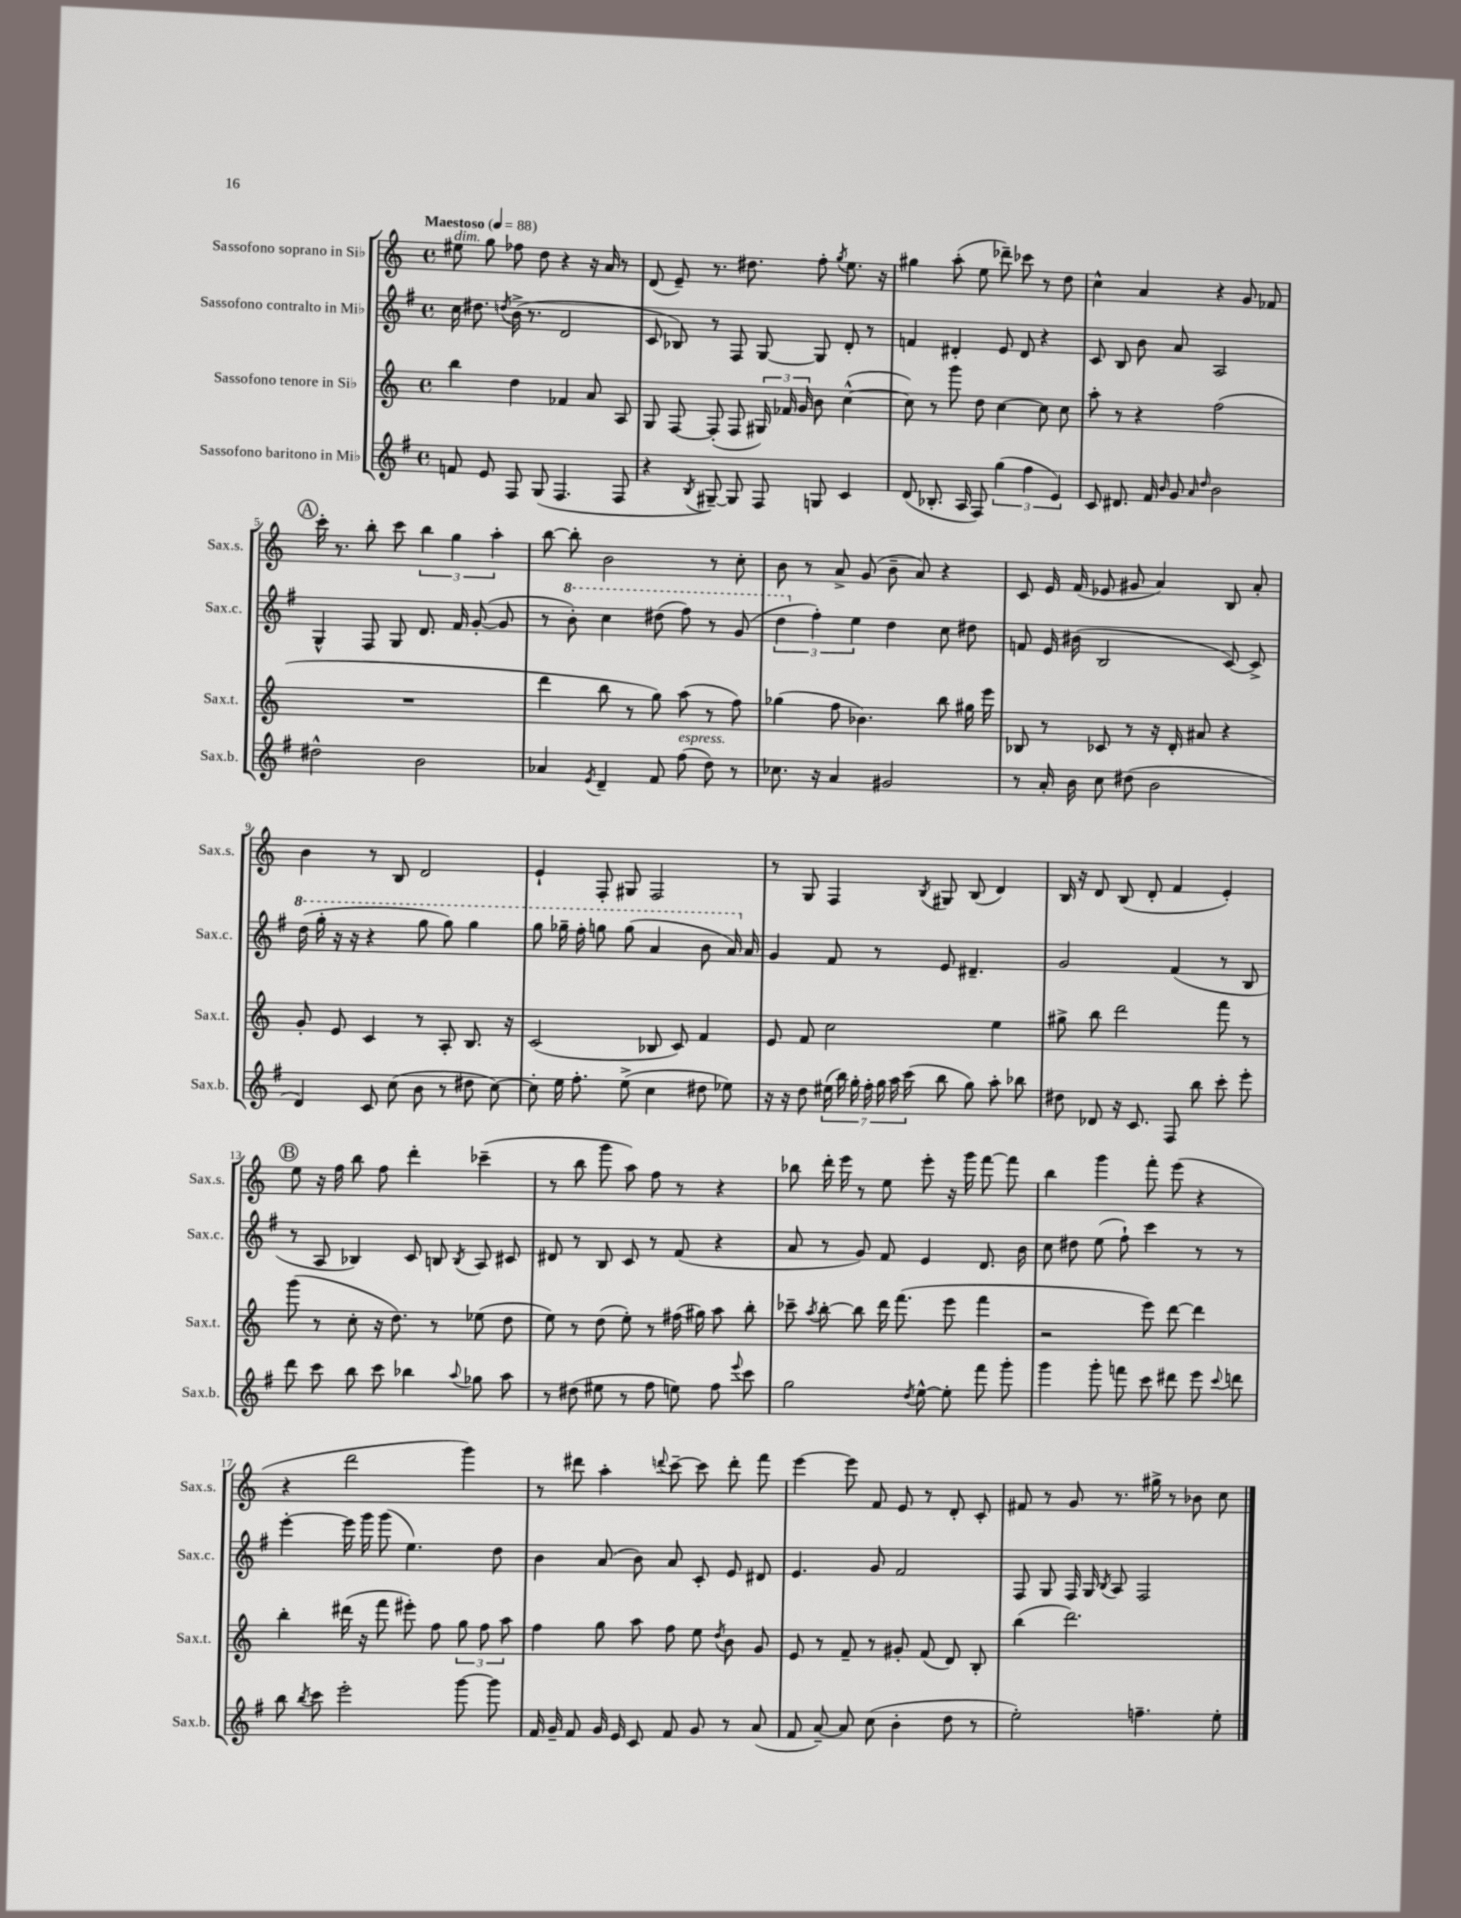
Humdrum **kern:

**kern	**kern	**kern	**kern
*staff4	*staff3	*staff2	*staff1
*clefG2	*clefG2	*clefG2	*clefG2
*k[f#]	*k[]	*k[f#]	*k[]
*M4/4	*M4/4	*M4/4	*M4/4
*met(c)	*met(c)	*met(c)	*met(c)
*MM88	*MM88	*MM88	*MM88
8f/	4bb\	16cc\	8ee#\
.	.	8.dd#\	.
8e/	.	.	8gg\
.	.	8qdd/	.
8F#/	4dd\	(16b^\	8ff-\
.	.	8.r	.
(8G/	.	.	8dd\
4.F#/	4f-/	2d/	4r
.	8a/	.	16r
.	.	.	16a/
8F#/	8A/	.	8r
=	=	=	=
4r	8G/	8c/	(8d/
.	[8F/	8B-/)	8e~/)
8qB/	.	.	.
[8G#~/)	(8F'/]	8r	8.r
8G#/]	8F/	8F#/	.
.	.	.	8.dd#\
8F#/	24G#/)	[8G/	.
.	24f-/	.	.
.	24g/	.	.
8G/	8b\	8G/]	8ff'\
.	.	.	8qgg/
4c/	([4cc^^\	8d'/	8.ee\
.	.	8r	.
.	.	.	16r
=	=	=	=
(8d/	8cc\])	4f/	4gg#\
8.B-'/	8r	.	.
.	8ggg\	4d#'/	(8aa'\
16A/	.	.	.
8F#/)	8dd\	.	8ee\
(6gg\	[4cc\	8e/	8ddd-~\)
.	.	8d#/	8ccc-\
6ff#\	.	.	.
.	8cc\]	4r	8r
6e/)	.	.	.
.	8cc\	.	8dd\
=	=	=	=
8c/	8aa'\	8c/	4cc^^\
8.d#/	8r	8B/	.
.	4r	8b\	4a/
16f#/	.	.	.
16qqb/	.	.	.
8g/	.	8a/	.
16qqa/	.	.	.
16qqdd/	.	.	.
2b\	(2ff\	2A/	4r
.	.	.	8g/
.	.	.	8f-/
=	=	=	=
2dd#^^\	1r	4G^^/	16ccc'\
.	.	.	8.r
.	.	8F#/	8bb'\
.	.	8G/	8ccc\
2b\	.	8.d/	6bb\
.	.	.	6gg\
.	.	16f#/	.
.	.	([8g'/	.
.	.	.	6aa'\
.	.	8g/]	.
=	=	=	=
4a-/	4ddd\	8r	[8bb\
.	.	8bb'\)	8bb'\]
8qe/	.	.	.
4d~/	8bb\	4ccc\	2b\
.	8r	.	.
8f#/	8gg\)	(8ddd#\	.
(8ff#\	(8aa\	8fff#\)	.
8dd\)	8r	8r	8r
8r	8ff\)	(8gg/	8cc'\
=	=	=	=
8.cc-\	(4gg-\	6ddd\	8b\
.	.	.	8r
.	.	6ff#'\)	.
16r	.	.	.
4a/	8ff\	.	8a^/
.	.	6ee\	.
.	4.b-\)	.	(8g/
2g#/	.	4dd\	8b~\
.	.	.	8a/)
.	8bb\	8cc\	4r
.	16gg#\	8dd#\	.
.	16eee\	.	.
=	=	=	=
8r	8B-/	8f/	8c/
16a'/	8r	16e/	16e/
16b\	.	(16b#\	(16f/
8cc\	8c-/	2B/	8e-/
(8dd#\	8r	.	8g#/
2b\	16r	.	4a/)
.	16d'/	.	.
.	8a#/	.	.
.	4r	[8c/)	8B/
.	.	8c^/]	8a'/
=	=	=	=
4d/)	8g'/	(16ddd\	4b\
.	.	16ggg'\	.
.	8e/	16r	.
.	.	16r	.
8c/	4c/	4r	8r
(8cc\	.	.	8B/
8b\	8r	8ggg\	2d/
8r	8A'/	8ggg\)	.
8dd#\	8.B/	4ggg\	.
[8cc\)	.	.	.
.	16r	.	.
=	=	=	=
8cc'\]	(2c/	8ggg\	4e`/
16ee\	.	16ggg-~\	.
8.ff#'\	.	16fff#'\	.
.	.	8ggg\	8F'/
(8ee^\	.	(8ggg\	8G#/
4cc\	8B-/	4aa/	2F/
.	8c/)	.	.
8dd#\	4f/	8bb\	.
8ee-\)	.	16aa/)	.
.	.	16a/	.
=	=	=	=
16r	8e/	4g/	8r
16r	.	.	.
8dd\	8f/	.	8G/
(28ee#\	2cc\	8f#/	4F/
28bb\)	.	.	.
28gg'\	.	.	.
28ff#'\	.	.	.
.	.	8r	.
28gg\	.	.	.
28aa\	.	.	.
(28ccc\	.	.	.
.	.	.	8qB/
8bb\	.	8e/	8G#/
8gg\)	.	4.d#~/	(8B/
8aa'\	4ee\	.	4d/)
8bb-\	.	.	.
=	=	=	=
8dd#\	8gg#^\	2g/	16B/
.	.	.	16r
8d-/	8bb\	.	8d/
16r	2ddd\	.	(8B/
8.c/	.	.	.
.	.	.	8d'/
8F#/	.	(4f#/	4f/
8bb\	.	.	.
8ccc'\	8fff\	8r	4e'/)
8eee'\	8r	8B/	.
=	=	=	=
8ddd\	(8ggg\	8r	8ee\
8ccc\	8r	8A/	16r
.	.	.	16ff\
8bb\	8cc'\	4B-/)	8bb\
8ccc\	16r	.	8ff\
.	8.dd\)	.	.
4bb-\	.	8c/	4ddd'\
.	8r	8B/	.
8qqaa/	.	8qB/	.
8gg-\	(8ee-\	8A/	(4ccc-~\
8aa\	8dd\	8c#/	.
=	=	=	=
8r	8ee\)	8d#/	8r
(8dd#\	8r	8r	8bb\
8ee#\	(8dd\	8B/	8ggg\
8r	8ee'\)	8c/	8aa\)
8ff#\	8r	8r	8ff\
8ee\)	(16ff#\	(8f#/	8r
.	16gg#\)	.	.
8ff#\	8aa\	4r	4r
8qqeee/	.	.	.
8ccc\	8bb'\	.	.
=	=	=	=
2gg\	8ccc-~\	8a/	8bb-\
.	8qaa/	.	.
.	[8bb'\	8r	16ddd'\
.	.	.	16eee\
.	8bb\]	8g/)	8r
.	16ddd\	8f#/	8ee\
.	(8.fff\	.	.
8qdd/	.	.	.
[8ee^^\	.	4e/	8eee'\
8ee'\]	8eee\	.	16r
.	.	.	16ggg\
8fff#\	4fff\	8.d/	[8fff\
8ggg'\	.	.	8fff\]
.	.	16b\	.
=	=	=	=
4ggg\	2r	8cc\	4bb\
.	.	8dd#\	.
8ggg'\	.	(8ee\	4ggg\
8fff\	.	8ff#`\)	.
8ccc\	8eee\)	4ccc\	8fff'\
8ddd#\	[8ddd\	.	(8eee\
8eee\	4ddd\]	8r	4r
8qqccc/	.	.	.
8ddd\	.	8r	.
=	=	=	=
8bb\	4bb'\	[4eee'\	4r
8qbb/	.	.	.
8ccc\	.	.	.
2eee'\	(16ddd#\	16eee\]	2ddd\
.	16r	16ggg\	.
.	8fff\	(8ggg\	.
.	8eee#'\)	4.ee\)	.
.	8ff\	.	.
[8ggg\	12gg\	.	4ggg\)
.	12ff\	.	.
8ggg\]	.	8dd\	.
.	12aa\	.	.
=	=	=	=
16f#/	4ff\	4b\	8r
16g~/	.	.	.
8f#/	.	.	8ddd#\
16g/	8gg\	(8a/	4aa'\
16e/	.	.	.
8c/	8aa\	8b\)	.
.	.	.	8qqddd/
8f#/	8ff\	8a/	[8ccc~\
8g/	8ee\	8c'/	8ccc\]
.	8qdd/	.	.
8r	8b\	8e/	8ddd'\
(8a/	8g/	8d#/	8fff\
=	=	=	=
8f#/	8e/	4.e/	[4eee\
[8a~/)	8r	.	.
8a/]	8f~/	.	8eee\]
(8cc\	8r	8g/	8f/
4b'\	8g#'/	2f#/	8e/
.	(8f/	.	8r
8dd\	8d/)	.	8d'/
8r	8B'/	.	8c'/
=	=	=	=
2ee'\)	(4bb\	8F#/	8f#/
.	.	8G/	8r
.	2.ddd\)	16F#/	8g/
.	.	16G/	.
.	.	8qB/	.
.	.	8A/	8.r
4.ff~\	.	2F#/	.
.	.	.	16gg#^\
.	.	.	8r
.	.	.	8b-\
8ee'\	.	.	8cc\
==	==	==	==
*-	*-	*-	*-
